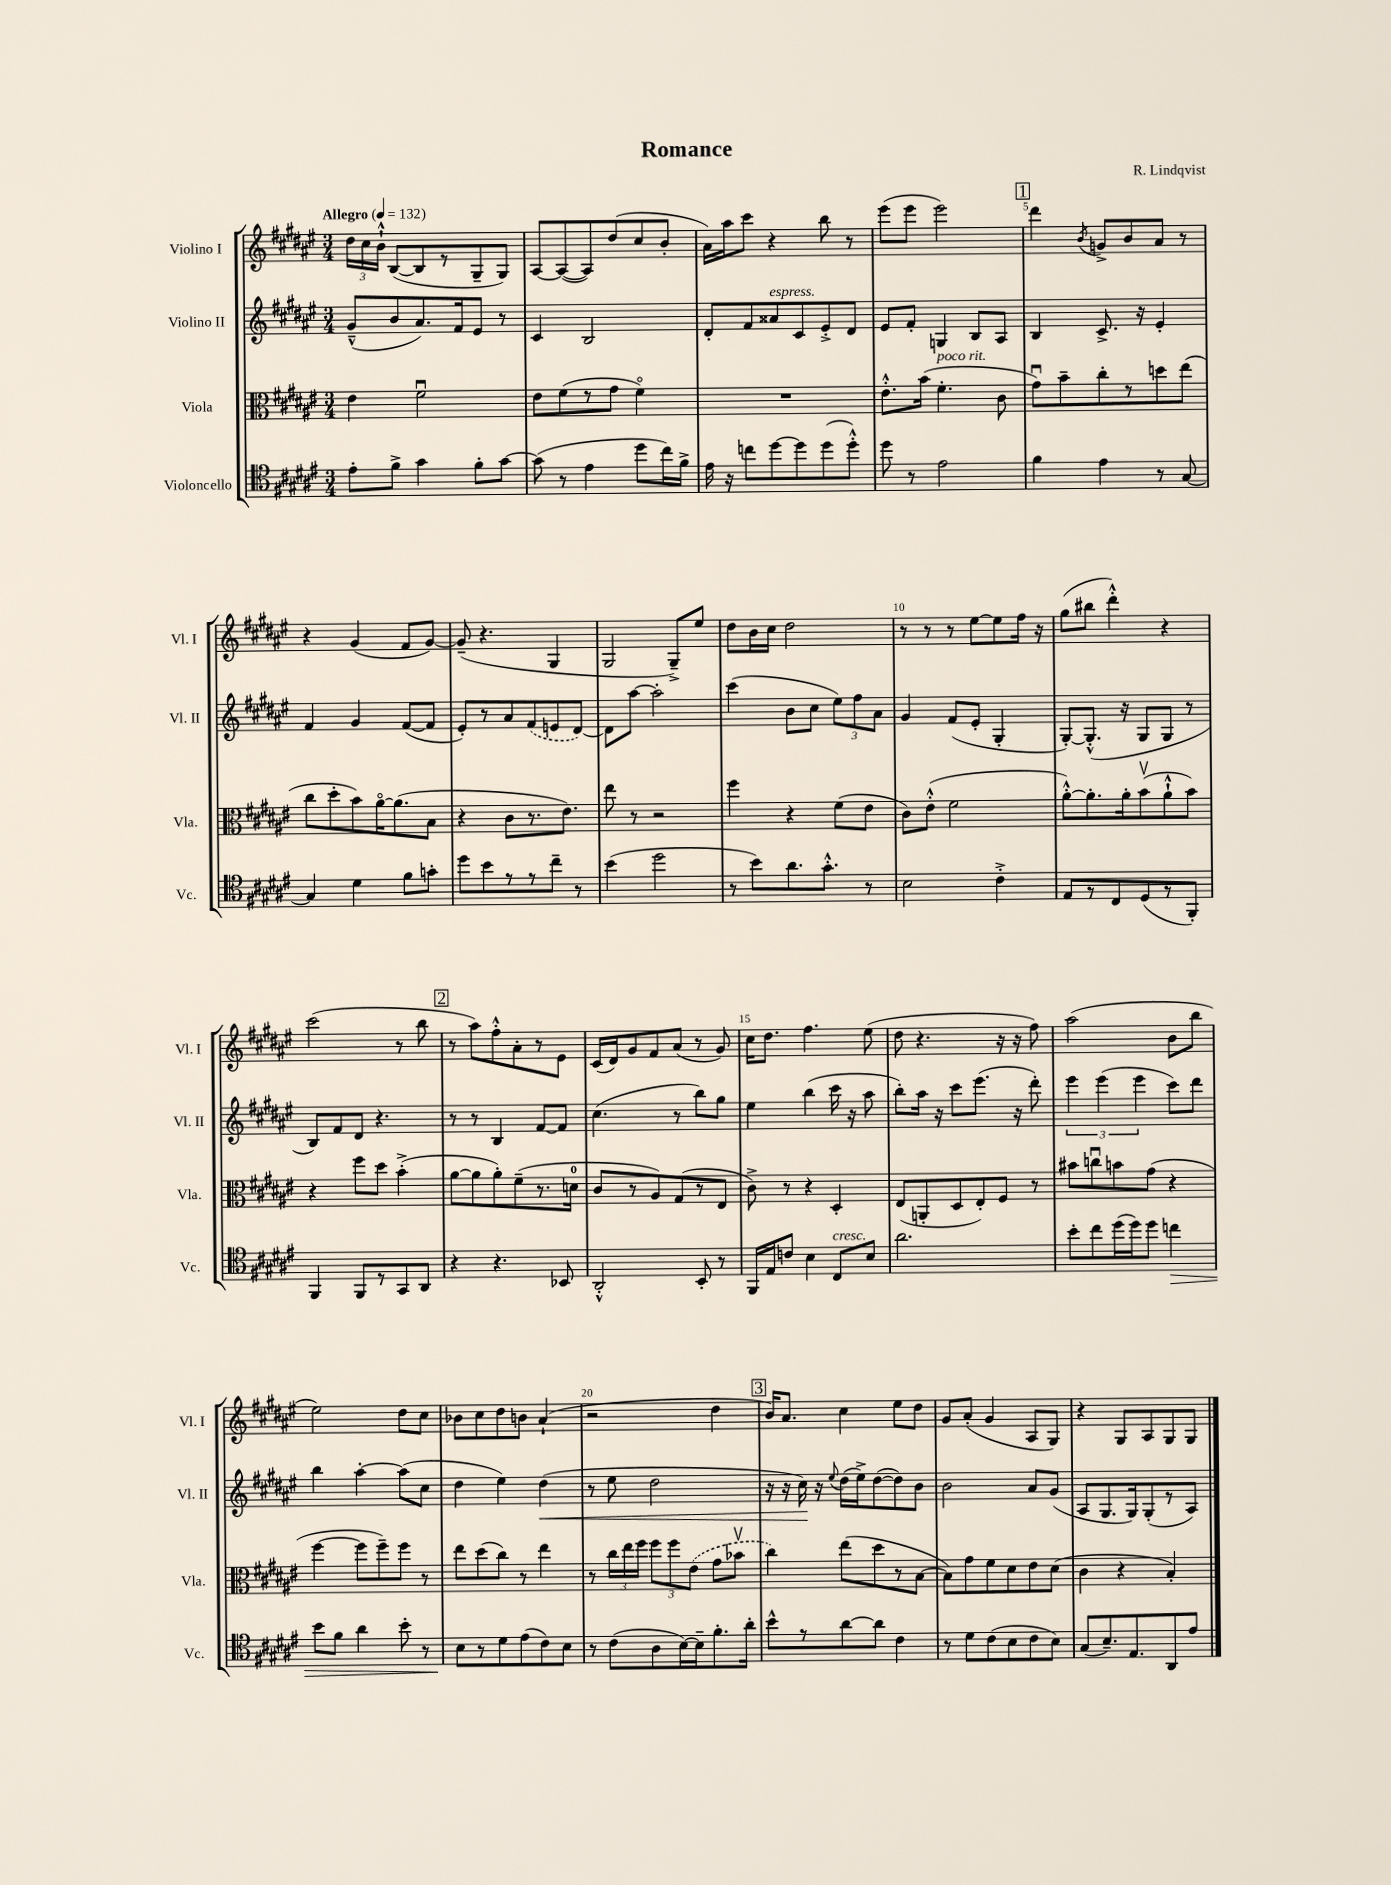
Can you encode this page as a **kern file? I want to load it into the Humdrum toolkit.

**kern	**kern	**kern	**kern
*staff4	*staff3	*staff2	*staff1
*clefC4	*clefC3	*clefG2	*clefG2
*k[f#c#g#d#a#e#]	*k[f#c#g#d#a#e#]	*k[f#c#g#d#a#e#]	*k[f#c#g#d#a#e#]
*M3/4	*M3/4	*M3/4	*M3/4
*MM132	*MM132	*MM132	*MM132
8e#'	4e#	(8g#~^^	24dd#
.	.	.	24cc#
.	.	.	24b`^^
8f#^	.	8b	([8B
4g#	2f#u	8.a#)	8B]
.	.	.	8r
.	.	16f#	.
8f#'	.	8e#	8G#~
[8g#	.	8r	8G#)
=	=	=	=
(8g#]	8e#	4c#	[8A#
8r	(8f#	.	(8A#_
4e#	8r	2B	8A#])
.	8g#	.	(8dd#
8dd#	4f#o)	.	8cc#
16cc#)	.	.	8b'
16f#^	.	.	.
=	=	=	=
16e#	2.r	8d#'	16a#)
16r	.	.	16aa#
8cc	.	8f#	8ccc#
[8dd#	.	8a##	4r
8dd#]	.	8c#	.
(8dd#	.	8e#'^	8bb
8dd#'^^)	.	8d#	8r
=	=	=	=
8dd#	8.e#'^^	8e#	(8eee#
8r	.	8f#'	8eee#
.	(16b	.	.
2e#	4.f#'	4G	2eee#)
.	.	8B	.
.	8c#	8A#	.
=	=	=	=
4f#	8g#u)	4B	4ddd#
.	8b~	.	.
.	.	.	8qb
4e#	8cc#'	8.c#^	8g^
.	8r	.	8b
.	.	16r	.
8r	8dd	4e#'	8a#
[8G#	(8ee#	.	8r
=	=	=	=
4G#]	8cc#	4f#	4r
.	8dd#'	.	.
4d#	8b)	4g#	(4g#
.	[16a#o	.	.
.	(8.a#]	.	.
8f#	.	([8f#	8f#
8g'	8B	8f#]	[8g#)
=	=	=	=
8dd#	4r	8e#')	(8g#~]
8b	.	8r	4.r
8r	8c#	8a#	.
8r	8.r	(8f#	.
8cc#~	.	8e	4G#
.	8.e#)	.	.
8r	.	[8d#)	.
=	=	=	=
(4b	8ee#	8d#]	2G#
.	8r	[8aa#	.
2dd#	2r	2aa#']	.
.	.	.	8G#~^)
.	.	.	8ee#
=	=	=	=
8r	4ff#	(4ccc#	8dd#
8b)	.	.	16b
.	.	.	16cc#
8.a#	4r	8b	2dd#
.	.	8cc#	.
8.g#'^^	.	.	.
.	(8f#	12ee#)	.
.	.	12ff#	.
8r	8e#	.	.
.	.	12a#	.
=	=	=	=
2B	8c#)	4g#	8r
.	(8e#'^^	.	8r
.	2f#	(8f#	8r
.	.	8e#'	[8ee#
4c#'^	.	4G#'	8ee#]
.	.	.	16ff#
.	.	.	16r
=	=	=	=
8E#	[8a#'^^)	[8G#')	(8gg#
8r	8.a#']	(8.G#'^^]	8bb#
8C#	.	.	4ddd#'^^)
.	16a#'	16r	.
(8D#	(8bv	8G#	.
8r	8a#`^^	8G#	4r
8FF#')	8b)	8r	.
=	=	=	=
4FF#	4r	8B)	(2ccc#
.	.	8f#	.
8FF#	8ff#	8d#	.
8r	8dd#	4.r	.
8GG#	(4b'^	.	8r
8AA#	.	.	8bb
=	=	=	=
4r	[8a#	8r	8r
.	8a#]	8r	8aa#)
4.r	8a#')	4B	8ff#'^^
.	(8f#~	.	8a#'
.	8.r	[8f#	8r
8BB-	.	8f#]	8e#
.	16d	.	.
=	=	=	=
2AA#'^^	8c#	(4.cc#	(16c#
.	.	.	16d#)
.	8r	.	8g#
.	8A#)	.	8f#
.	(8G#	8r	(8a#
8BB'	8r	8bb)	8r
8r	8E#	8gg#	8g#)
=	=	=	=
16FF#	8c#^)	4ee#	16cc#
16E#	.	.	8.dd#
8c	8r	.	.
4B	4r	(4bb	4.ff#
8C#	4D#'	16ccc#	.
.	.	16r	.
8B	.	8aa#	(8ee#
=	=	=	=
2.a#	(8E#	8bb')	8dd#
.	8AA'	16aa#	4.r
.	.	16r	.
.	8D#	8ccc#	.
.	8E#')	(8.eee#	.
.	8F#	.	16r
.	.	16r	16r
.	8r	8ddd#')	8ff#)
=	=	=	=
8b'	8b#	6eee#	(2aa#
8cc#	8ccu	.	.
.	.	(6eee#	.
(16dd#	8b	.	.
16dd#)	.	.	.
.	.	6eee#	.
8dd#	(8g#	.	.
4cc	4r	8ccc#)	8b
.	.	8ddd#	8bb
=	=	=	=
8b	[4ff#	4bb	2ee#)
8f#	.	.	.
4a#	8ff#]	[4aa#'	.
.	8ff#~)	.	.
8b'	8ff#	(8aa#]	8dd#
8r	8r	8cc#	8cc#
=	=	=	=
8B	8ee#	4dd#	8b-
8r	(8dd#	.	8cc#
8d#	8cc#)	4ee#)	8dd#
(8e#	8r	.	8b
8c#)	4ee#	(4dd#	(4a#`
8B	.	.	.
=	=	=	=
8r	8r	8r	2r
(8c#	24cc#	8ee#	.
.	24ee#	.	.
.	24ff#	.	.
8A#	12ff#	2dd#	.
.	12ff#	.	.
[16B)	.	.	.
.	(12e#	.	.
16B~]	.	.	.
8.f#'	8g#	.	4dd#
.	8b-v	.	.
16a#'	.	.	.
=	=	=	=
8b^^	4cc#)	16r	16b)
.	.	16r	8.a#
8r	.	16cc#)	.
.	.	16r	.
.	.	8qqee#	.
[8a#	(8ee#	(16dd#	4cc#
.	.	16ee#^)	.
8a#]	8dd#	([8dd#	.
4c#	8r	8dd#])	8ee#
.	[8B	8b	8dd#
=	=	=	=
8r	8B])	2b	8g#
8d#	8g#	.	(8a#'
(8c#	8f#	.	4g#
8B	8d#	.	.
8c#	8e#	8a#	8A#
8B)	(8d#	(8g#	8G#)
=	=	=	=
(8G#	4c#	8A#	4r
8.B~)	.	8.G#	.
.	4r	.	8G#
8.E#	.	16G#)	.
.	.	(8G#'	8A#
8AA#	4B')	8r	8G#
8e#	.	8A#)	8G#
==	==	==	==
*-	*-	*-	*-
